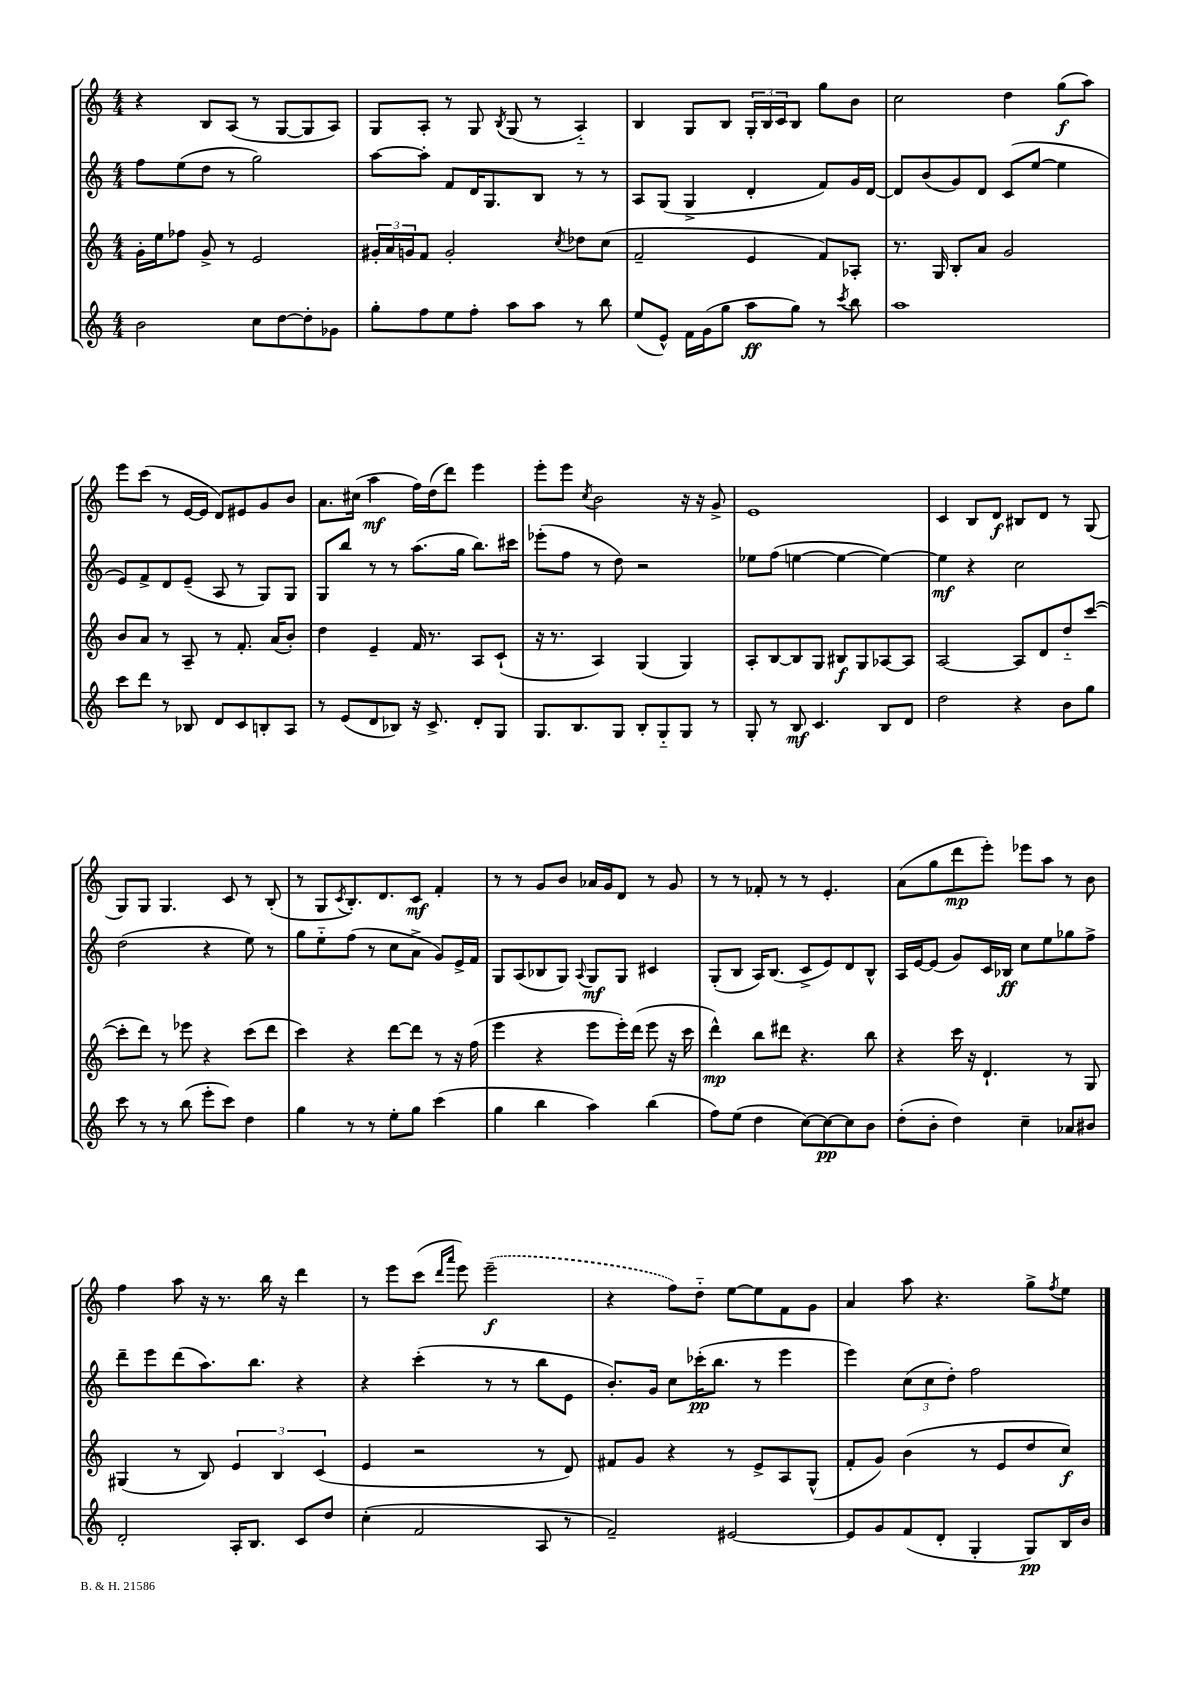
<<
\new StaffGroup <<
\new Staff = "s0" {
    \clef treble \key c \major \numericTimeSignature \time 4/4
    r4 b8 a8( r8 g8~ g8 a8) |
    g8 a8-. r8 g8 \acciaccatura { b8 } g8( r8 a4-_) |
    b4 g8 b8 \tuplet 3/2 { g16-. b16 c'16 } b8 g''8 b'8 |
    c''2 d''4 g''8\f( a''8) |
    e'''8 c'''8( r8 e'16~ e'16 d'8) eis'8 g'8 b'8 |
    a'8. cis''16( a''4\mf f''16) d''16( d'''8) e'''4 |
    e'''8-. e'''8 \acciaccatura { c''8 } b'2 r16 r16 g'8-> |
    e'1 |
    c'4 b8 d'8\f bis8 d'8 r8 g8( |
    g8) g8 g4. c'8 r8 b8-.( |
    r8 g8 \acciaccatura { c'8 } b8.-.) d'8. c'8\mf f'4-. |
    r8 r8 g'8 b'8 aes'16 g'16 d'8 r8 g'8 |
    r8 r8 fes'8-. r8 r8 e'4.-. |
    a'8( g''8 d'''8\mp e'''8-.) ees'''8 a''8 r8 b'8 |
    f''4 a''8 r16 r8. b''16 r16 d'''4 |
    r8 e'''8 c'''8( \grace { d'''16 a'''16 } e'''8) \once \slurDashed e'''2--\f( |
    r4 f''8) d''8-_ e''8~ e''8 f'8 g'8 |
    a'4 a''8 r4. g''8-> \acciaccatura { f''8 } e''8 \bar "|." |
}
\new Staff = "s1" {
    \clef treble \key c \major \numericTimeSignature \time 4/4
    f''8 e''8( d''8 r8 g''2) |
    a''8~ a''8-. f'8 d'16 g8. b8 r8 r8 |
    a8 g8( g4-> d'4-. f'8) g'16 d'16~ |
    d'8 b'8( g'8) d'8 c'8( e''8~ e''4 |
    e'8) f'8-> d'8 e'8--( a8 r8 g8) g8 |
    g8 b''8 r8 r8 a''8.( g''16 b''8.) cis'''16 |
    ees'''8-.( f''8 r8 d''8) r2 |
    ees''8 f''8( e''4~ e''4~ e''4~) |
    e''4\mf r4 c''2 |
    d''2( r4 e''8) r8 |
    g''8 e''8-_ f''8( r8 c''8 a'8-> g'8) e'16-> f'16 |
    g8 a8( bes8 g8) \appoggiatura { a8 } g8\mf g8 cis'4 |
    g8-.( b8 a16) b8.( c'8-> e'8) d'8 b8-^ |
    a16 e'16~ e'8( g'8) c'16 bes16\ff c''8 e''8 ges''8 f''8-> |
    d'''8-- e'''8 d'''8( a''8.) b''8. r4 |
    r4 c'''4-.( r8 r8 b''8 e'8 |
    b'8.-.) g'16 c''8 ces'''16-.\pp( b''8. r8 e'''4 |
    e'''4) \tuplet 3/2 { c''8( c''8 d''8-.) } f''2 \bar "|." |
}
\new Staff = "s2" {
    \clef treble \key c \major \numericTimeSignature \time 4/4
    g'16-. e''16 fes''8 g'8-> r8 e'2 |
    \tuplet 3/2 { gis'16-. a'16 g'16 } f'8 g'2-. \acciaccatura { c''8 } des''8 c''8( |
    f'2-- e'4 f'8) aes8-. |
    r8. g16 b8-. a'8 g'2 |
    b'8 a'8 r8 a8-- r8 f'8.-. a'16( b'8-.) |
    d''4 e'4-- f'16 r8. a8 c'8-!( |
    r16 r8. a4) g4( g4) |
    a8-. b8~ b8 g8 bis8\f g8 aes8~ aes8 |
    a2~ a8 d'8 d''8-_ c'''8~( |
    c'''8-. d'''8) r8 ees'''8 r4 c'''8( d'''8 |
    c'''4) r4 d'''8~ d'''8 r8 r16 f''16( |
    e'''4 r4 e'''8 e'''16-.) d'''16( e'''8 r16 c'''16 |
    d'''4-^\mp) b''8 dis'''8 r4. b''8 |
    r4 c'''16 r16 d'4.-! r8 g8 |
    gis4( r8 b8) \tuplet 3/2 { e'4 b4 c'4( } |
    e'4 r2 r8 d'8) |
    fis'8 g'8 r4 r8 e'8-> a8 g8-^( |
    f'8-. g'8) b'4( r8 e'8 d''8 c''8\f) \bar "|." |
}
\new Staff = "s3" {
    \clef treble \key c \major \numericTimeSignature \time 4/4
    b'2 c''8 d''8~ d''8-. ges'8 |
    g''8-. f''8 e''8 f''8-. a''8 a''8 r8 b''8 |
    e''8( e'8-^) f'16 g'16( g''8 a''8\ff g''8) r8 \acciaccatura { c'''8 } b''8 |
    a''1 |
    c'''8 d'''8 r8 bes8 d'8 c'8 b8-. a8 |
    r8 e'8( d'8 bes8) r16 c'8.-> d'8-. g8 |
    g8. b8. g8 b8-. g8-_ g8 r8 |
    g8-. r8 b8\mf c'4. b8 d'8 |
    d''2 r4 b'8 g''8 |
    c'''8 r8 r8 b''8( e'''8-. c'''8) d''4 |
    g''4 r8 r8 e''8-. g''8 c'''4( |
    g''4 b''4 a''4) b''4( |
    f''8) e''8( d''4 c''8~) c''8~\pp c''8 b'8 |
    d''8-.( b'8-. d''4) c''4-- aes'8 bis'8 |
    d'2-. a16-. b8. c'8 d''8 |
    c''4-.( f'2 a8 r8 |
    f'2--) eis'2~ |
    eis'8 g'8 f'8( d'8-. g4-. g8\pp) b16 b'16 \bar "|." |
}
>>
>>
\layout { \context { \Score \remove "Bar_number_engraver" } }
